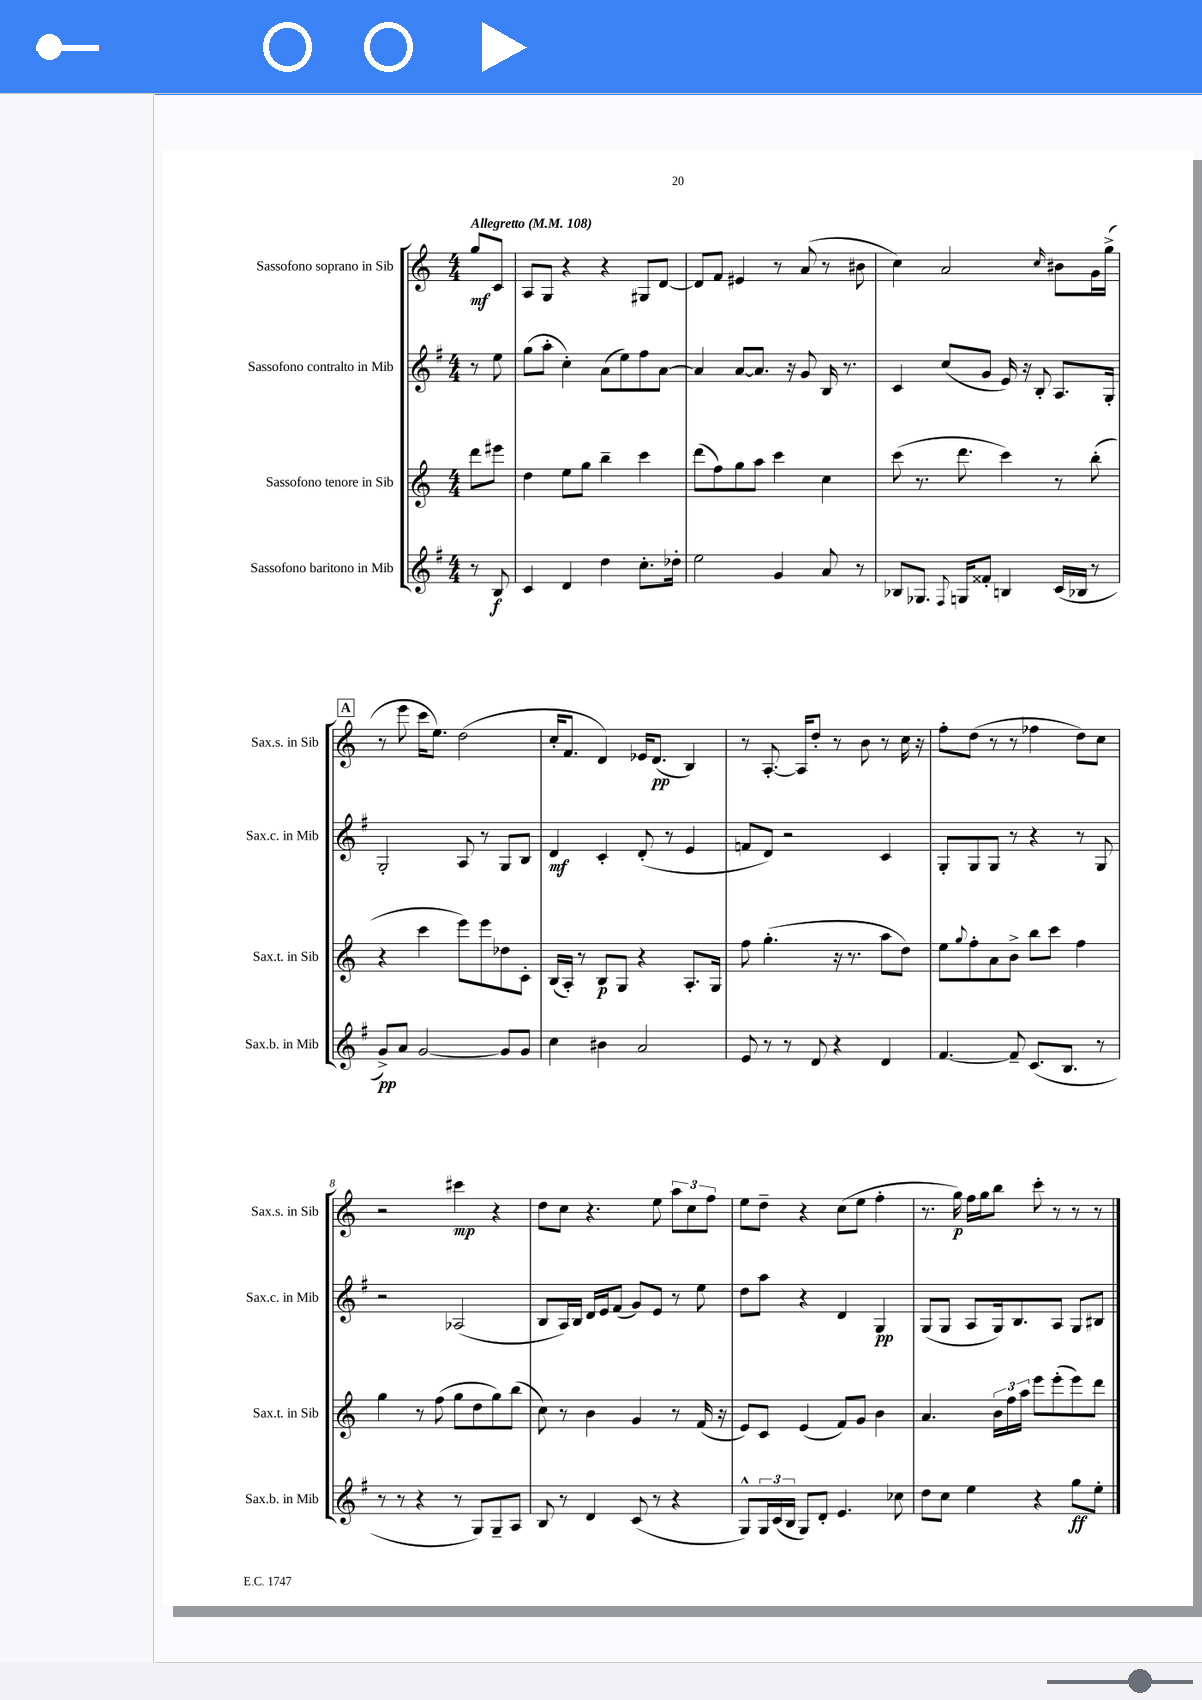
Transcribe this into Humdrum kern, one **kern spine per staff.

**kern	**kern	**kern	**kern
*staff4	*staff3	*staff2	*staff1
*clefG2	*clefG2	*clefG2	*clefG2
*k[f#]	*k[]	*k[f#]	*k[]
*M4/4	*M4/4	*M4/4	*M4/4
*MM108	*MM108	*MM108	*MM108
8r	8ddd	8r	8gg
8B	8eee#	8ee	8c
=	=	=	=
4c	4dd	(8gg	8A
.	.	8aa'	8G
4d	8ee	4cc')	4r
.	8gg	.	.
4dd	4bb~	(8a	4r
.	.	8ee)	.
8.cc'	4ccc	8ff#	8G#
.	.	[8a	[8d
16dd-'	.	.	.
=	=	=	=
2ee	(8ddd	4a]	8d]
.	8ff)	.	8f
.	8gg	[8a	4e#
.	8aa	8.a]	.
4g	4ccc	.	8r
.	.	16r	.
.	.	8g	(8a
8a	4cc	16B	8r
.	.	8.r	.
8r	.	.	8b#
=	=	=	=
8B-	(8ccc	4c	4cc)
8.G-	8.r	.	.
.	.	(8cc	2a
8qqF#	.	.	.
16G	8.ddd	.	.
8f##'	.	8g	.
4B	4ccc)	16e)	.
.	.	16r	.
.	.	8B'	.
.	.	.	16qqcc
(16c	8r	8.A	8b#
16B-	.	.	.
8r	(8bb'	.	16g
.	.	16G'	(16gg^
=	=	=	=
8g^)	4r	2G'	8r
8a	.	.	8eee
[2g	4ccc	.	16ccc
.	.	.	8.ee)
.	8eee)	8A	(2dd
.	8eee	8r	.
8g]	8dd-	8G	.
8g	8c'	8B	.
=	=	=	=
4cc	(16B	4d	16cc'
.	16A')	.	8.f
.	8r	.	.
4b#	8B	4c'	4d)
.	8G	.	.
2a	4r	(8d'	16e-
.	.	.	(8.d
.	.	8r	.
.	8.A'	4e	4B)
.	16G	.	.
=	=	=	=
8e	8ff	8f	8r
8r	(4.gg'	8d)	[8.A'
8r	.	2r	.
.	.	.	16A]
8d	.	.	8dd'
4r	16r	.	8r
.	8.r	.	.
.	.	.	8b
4d	8aa	4c	8r
.	8dd)	.	16cc
.	.	.	16r
=	=	=	=
[4.f#	8ee	8G'	8ff'
.	8qqgg	.	.
.	8ff'	8G	(8dd
.	8a	8G	8r
8f#~]	8b^	8r	8r
(8.c	8bb	4r	4ff-
.	8ccc	.	.
8.B	.	.	.
.	4ff	8r	8dd)
8r	.	8G	8cc
=	=	=	=
8r	4gg	2r	2r
8r	.	.	.
4r	8r	.	.
.	(8ff	.	.
8r	8gg	(2A-	4ccc#
8G)	8dd	.	.
8G~	8gg)	.	4r
8A	(8bb	.	.
=	=	=	=
8B	8cc)	8B	8dd
8r	8r	16A)	8cc
.	.	16B	.
4d	4b	16d	4.r
.	.	16e	.
.	.	(8f#	.
(8c	4g	8g)	.
8r	.	8e	8ee
4r	8r	8r	12aa
.	.	.	12cc
.	(16f	8ee	.
.	.	.	12ff
.	16r	.	.
=	=	=	=
8G^^)	8e)	8dd	8ee
24G	8c	8aa	8dd~
(24c	.	.	.
24B	.	.	.
8G)	(4e	4r	4r
8d'	.	.	.
4.e	8f)	4d	(8cc
.	8g	.	8ee
.	4b	4G	4ff'
8cc-	.	.	.
=	=	=	=
8dd	4.a	(8G	8.r
8cc	.	8G	.
.	.	.	16gg)
4ee	.	8A	16ff
.	.	.	16gg
.	24b	16G)	8bb
.	24ff	.	.
.	.	8.B	.
.	24aa	.	.
4r	8eee	.	8ccc'
.	(8eee'	8A	8r
8gg	8eee)	8G	8r
8ee'	8ddd	8B#	8r
==	==	==	==
*-	*-	*-	*-
